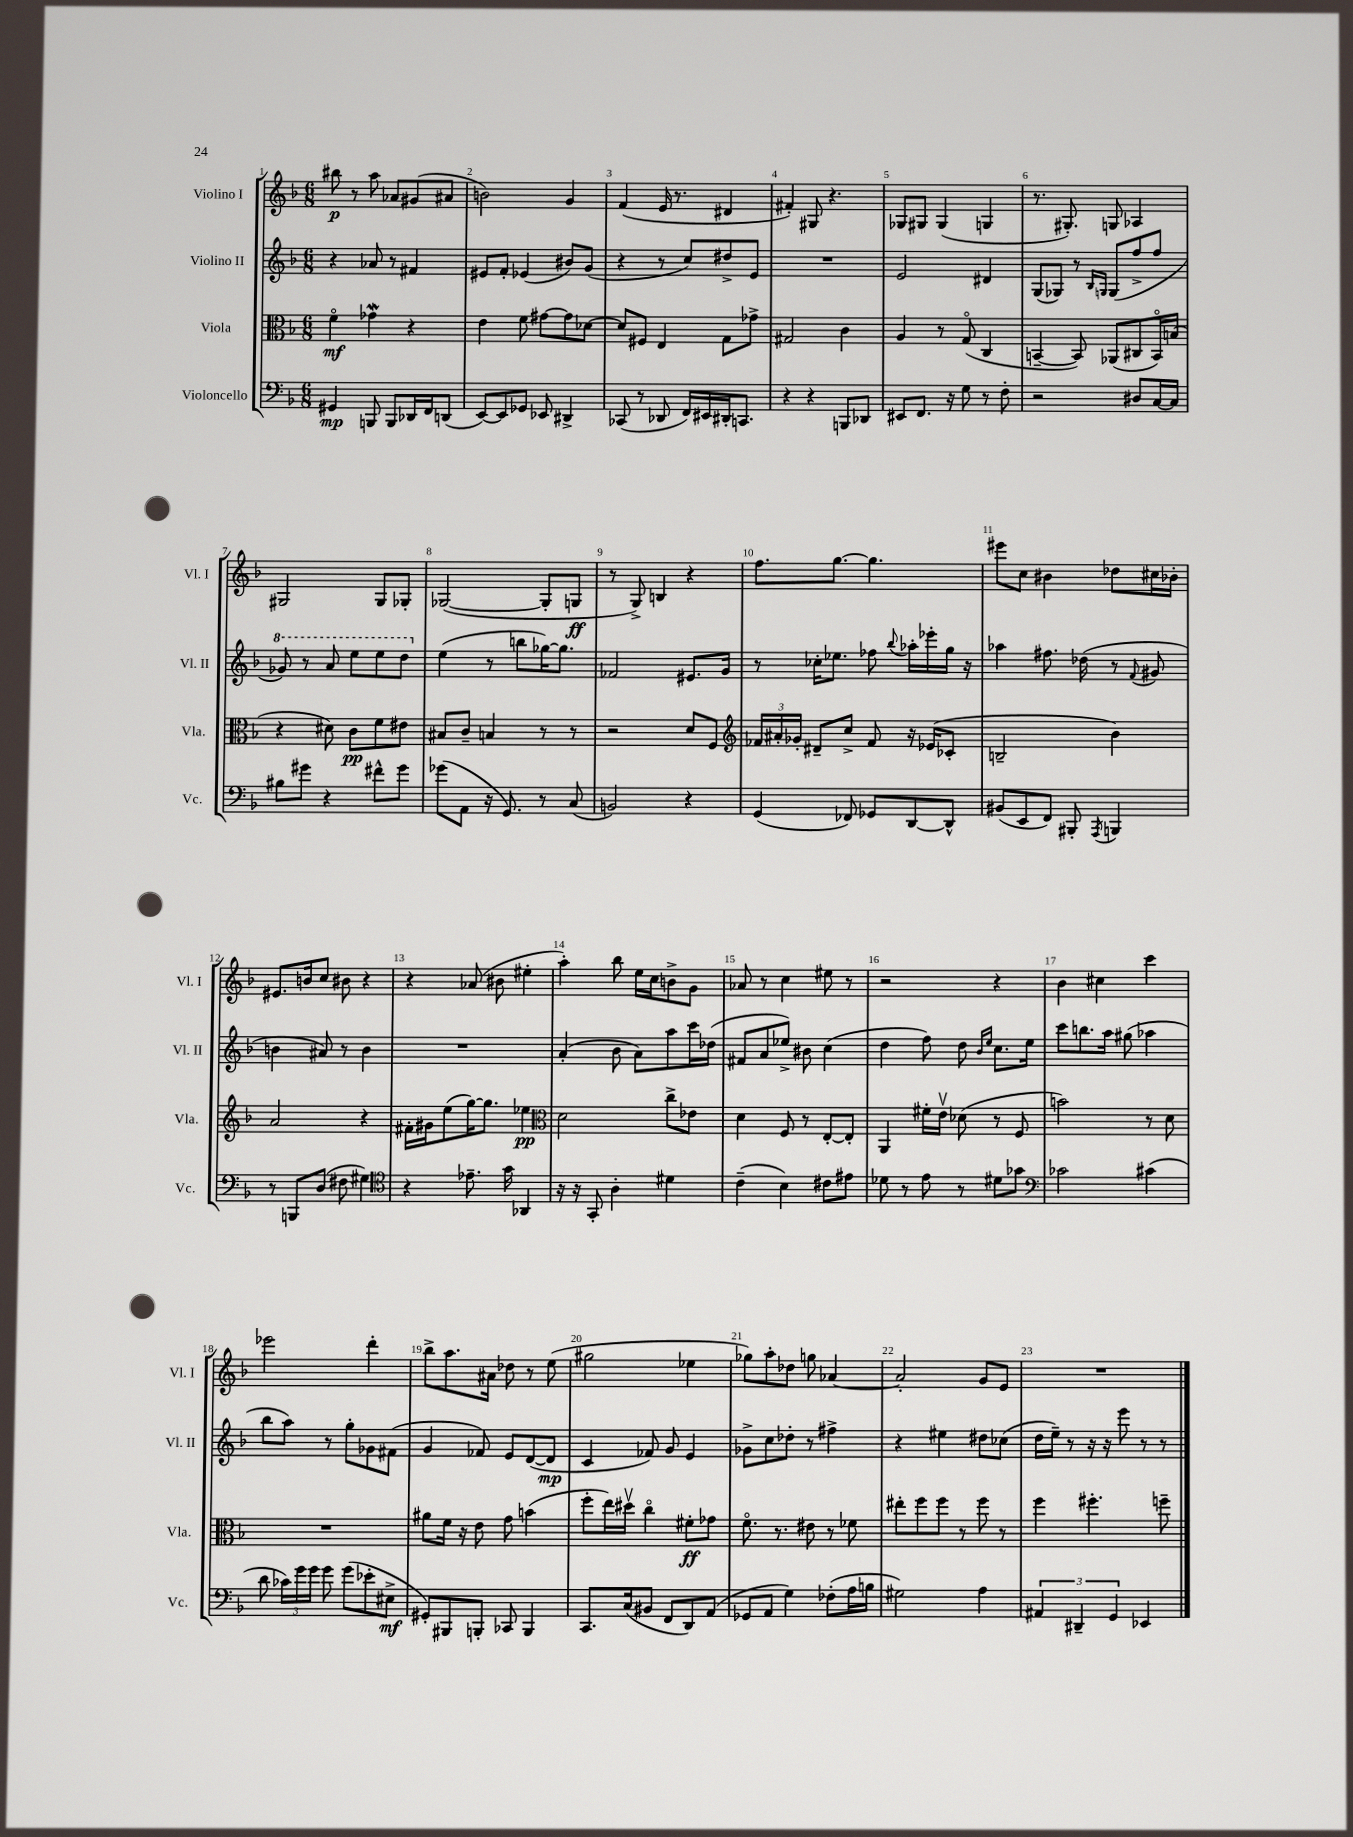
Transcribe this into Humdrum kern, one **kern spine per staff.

**kern	**kern	**kern	**kern
*staff4	*staff3	*staff2	*staff1
*clefF4	*clefC3	*clefG2	*clefG2
*k[b-]	*k[b-]	*k[b-]	*k[b-]
*M6/8	*M6/8	*M6/8	*M6/8
4GG#	4fo	4r	8bb#
.	.	.	8r
8BBB	4g-	8a-	8aa
8BBB	.	8r	8a-
16DD-	4r	4f#	(8g#
16FF	.	.	.
(8DD	.	.	8a#
=	=	=	=
[8EE)	4e	8e#	2b)
8EE]	.	8f'	.
8GG-	8f	(4e-	.
8EE-	[8g#	.	.
4DD#^	8g#]	8b#)	4g
.	[8d-	(8g	.
=	=	=	=
(8CC-	8d-]	4r	(4f
8r	8F#	.	.
8DD-	4E	8r	16e
.	.	.	8.r
16FF)	.	8cc)	.
16EE#	.	.	.
16DD#'	8G	8dd#^	4d#
8.CC	.	.	.
.	8g-^	8e	.
=	=	=	=
4r	2G#	2.r	4f#')
4r	.	.	8G#
.	.	.	4.r
8BBB	4c	.	.
8DD-	.	.	.
=	=	=	=
8EE#	4A	2e	8G-
8.FF	.	.	8G#
.	8r	.	(4G#
16r	.	.	.
8G	(8Go	.	.
8r	4C	4d#	4G
8F'	.	.	.
=	=	=	=
2r	[4BB~	(8G	8.r
.	.	8G-)	.
.	.	.	8.G#')
.	8BB])	8r	.
.	.	16qqB-	.
.	.	16qqG	.
.	(8AA-	(8G	8G
8D#	8C#	8ff^	4A-
[16C	16BBo)	8ff	.
16C]	(16B	.	.
=	=	=	=
8B#	4r	8gg-)	2G#
8g#	.	8r	.
4r	8d#)	8aa	.
.	8c	8eee	.
8f#^^	8f	8eee	8G#
8g#	8e#	8ddd	8G-'
=	=	=	=
(8g-	8B#	(4ee	([2G-
8AA	8c~	.	.
16r	4B	8r	.
8.GG)	.	.	.
.	.	8bb	.
8r	8r	[16gg-)	8G-']
.	.	8.gg-]	.
(8C	8r	.	8G
=	=	=	=
2BB)	2r	2f-	8r
.	.	.	8G^)
.	.	.	4B
4r	8d	8.e#	4r
.	8F	.	.
.	.	16g	.
=	=	=	=
*	*clefG2	*	*
(4GG	24f-	8r	8.ff
.	24a#'	.	.
.	24g-'	.	.
.	8d#~	16cc-'	.
.	.	8.ee-	[8.gg
8FF-)	8cc^	.	.
8GG-	8f-	8ff-	4.gg]
.	.	8qqbb-	.
[8DD	16r	16aa-'	.
.	(16e-	16eee-'	.
8DD^^]	8c-'	16gg	.
.	.	16r	.
=	=	=	=
(8BB#	2B~	4aa-	8eee#
8EE	.	.	8cc
8FF)	.	8.ff#	4b#
8BBB#'	.	.	.
.	.	(16dd-	.
8qAAA	.	.	.
4BBB	4b-)	8r	8dd-
.	.	8qqf	.
.	.	8g#	16cc#
.	.	.	16b-'
=	=	=	=
8r	2a	4b	8.e#
8BBB	.	.	.
.	.	.	16b
(8D	.	8a#)	8cc
8F#	.	8r	8b#
4G#)	4r	4b	4r
=	=	=	=
*clefC4	*	*	*
4r	16f#'	2.r	4r
.	16g#	.	.
.	(8ee	.	.
8.e-~	[16gg)	.	(8a-
.	8.gg]	.	.
.	.	.	8b#
16g	.	.	.
4AA-	4ee-	.	4ee#'
=	=	=	=
*	*clefC3	*	*
16r	2d	(4a'	4aa')
16r	.	.	.
8GG'	.	.	.
4A'	.	8b-	8bb-
.	.	8a)	16ee
.	.	.	16cc
4d#	8cc^	8aa	8b^
.	8e-	16ccc	8g
.	.	(16dd-	.
=	=	=	=
(4c~	4d	8f#	8a-
.	.	8a	8r
4B-)	8F	8ee-^)	4cc
.	8r	8b#	.
8c#	[8E'	(4cc	8ee#
8e#	8E']	.	8r
=	=	=	=
8d-	4AA	4dd	2r
8r	.	.	.
8e	16f#'	8ff)	.
.	16ev	.	.
8r	(8d-	8dd	.
.	.	16qqb-	.
.	.	16qqee	.
8d#	8r	8.cc	4r
8g-	8F	.	.
.	.	16ee	.
=	=	=	=
*clefF4	*	*	*
2c-	2b)	8ccc	4b-
.	.	8.bb	.
.	.	.	4cc#
.	.	16aa	.
.	.	(8gg#	.
(4c#	8r	4aa-	4ccc
.	8d	.	.
=	=	=	=
8d	2.r	8bb-	2eee-
24c-)	.	8aa)	.
24g	.	.	.
24g	.	.	.
8g	.	8r	.
(8g	.	8gg'	.
8e-'	.	8g-	4ddd'
8E#^	.	(8f#	.
=	=	=	=
8GG#')	8a#	4g	8bb-^
8BBB#	16f	.	8.aa
.	16r	.	.
8BBB'	8e	8f-)	.
.	.	.	16a#
8CC-	8g	8e	8dd-
4BBB	(4b	([8d	8r
.	.	8d]	(8ee
=	=	=	=
8.CC	8ff'	4c	2gg#
.	16ee)	.	.
(16C	16dd#v	.	.
8BB#	4cco	8f-)	.
8FF	.	8g	.
8DD)	8f#'	4e	4ee-
(8AA	8g-	.	.
=	=	=	=
8GG-	8.fo	8g-^	8gg-)
8AA	.	8cc	8aa'
.	8.r	.	.
4G)	.	8dd-'	8dd-
.	8e#	8r	8gg
(8F-'	8r	4ff#^	[4a-
16A	8f-	.	.
16B	.	.	.
=	=	=	=
2G#)	8ee#'	4r	2a-']
.	8ff	.	.
.	8ff	4ee#	.
.	8r	.	.
4A	8ff	8dd#	8g
.	8r	(8cc-	8e
=	=	=	=
6AA#	4ff	16dd	2.r
.	.	16ee~)	.
.	.	8r	.
6DD#~	.	.	.
.	4.ff#'	16r	.
.	.	16r	.
6GG	.	.	.
.	.	8eee	.
4EE-	.	8r	.
.	8ff~	8r	.
==	==	==	==
*-	*-	*-	*-
